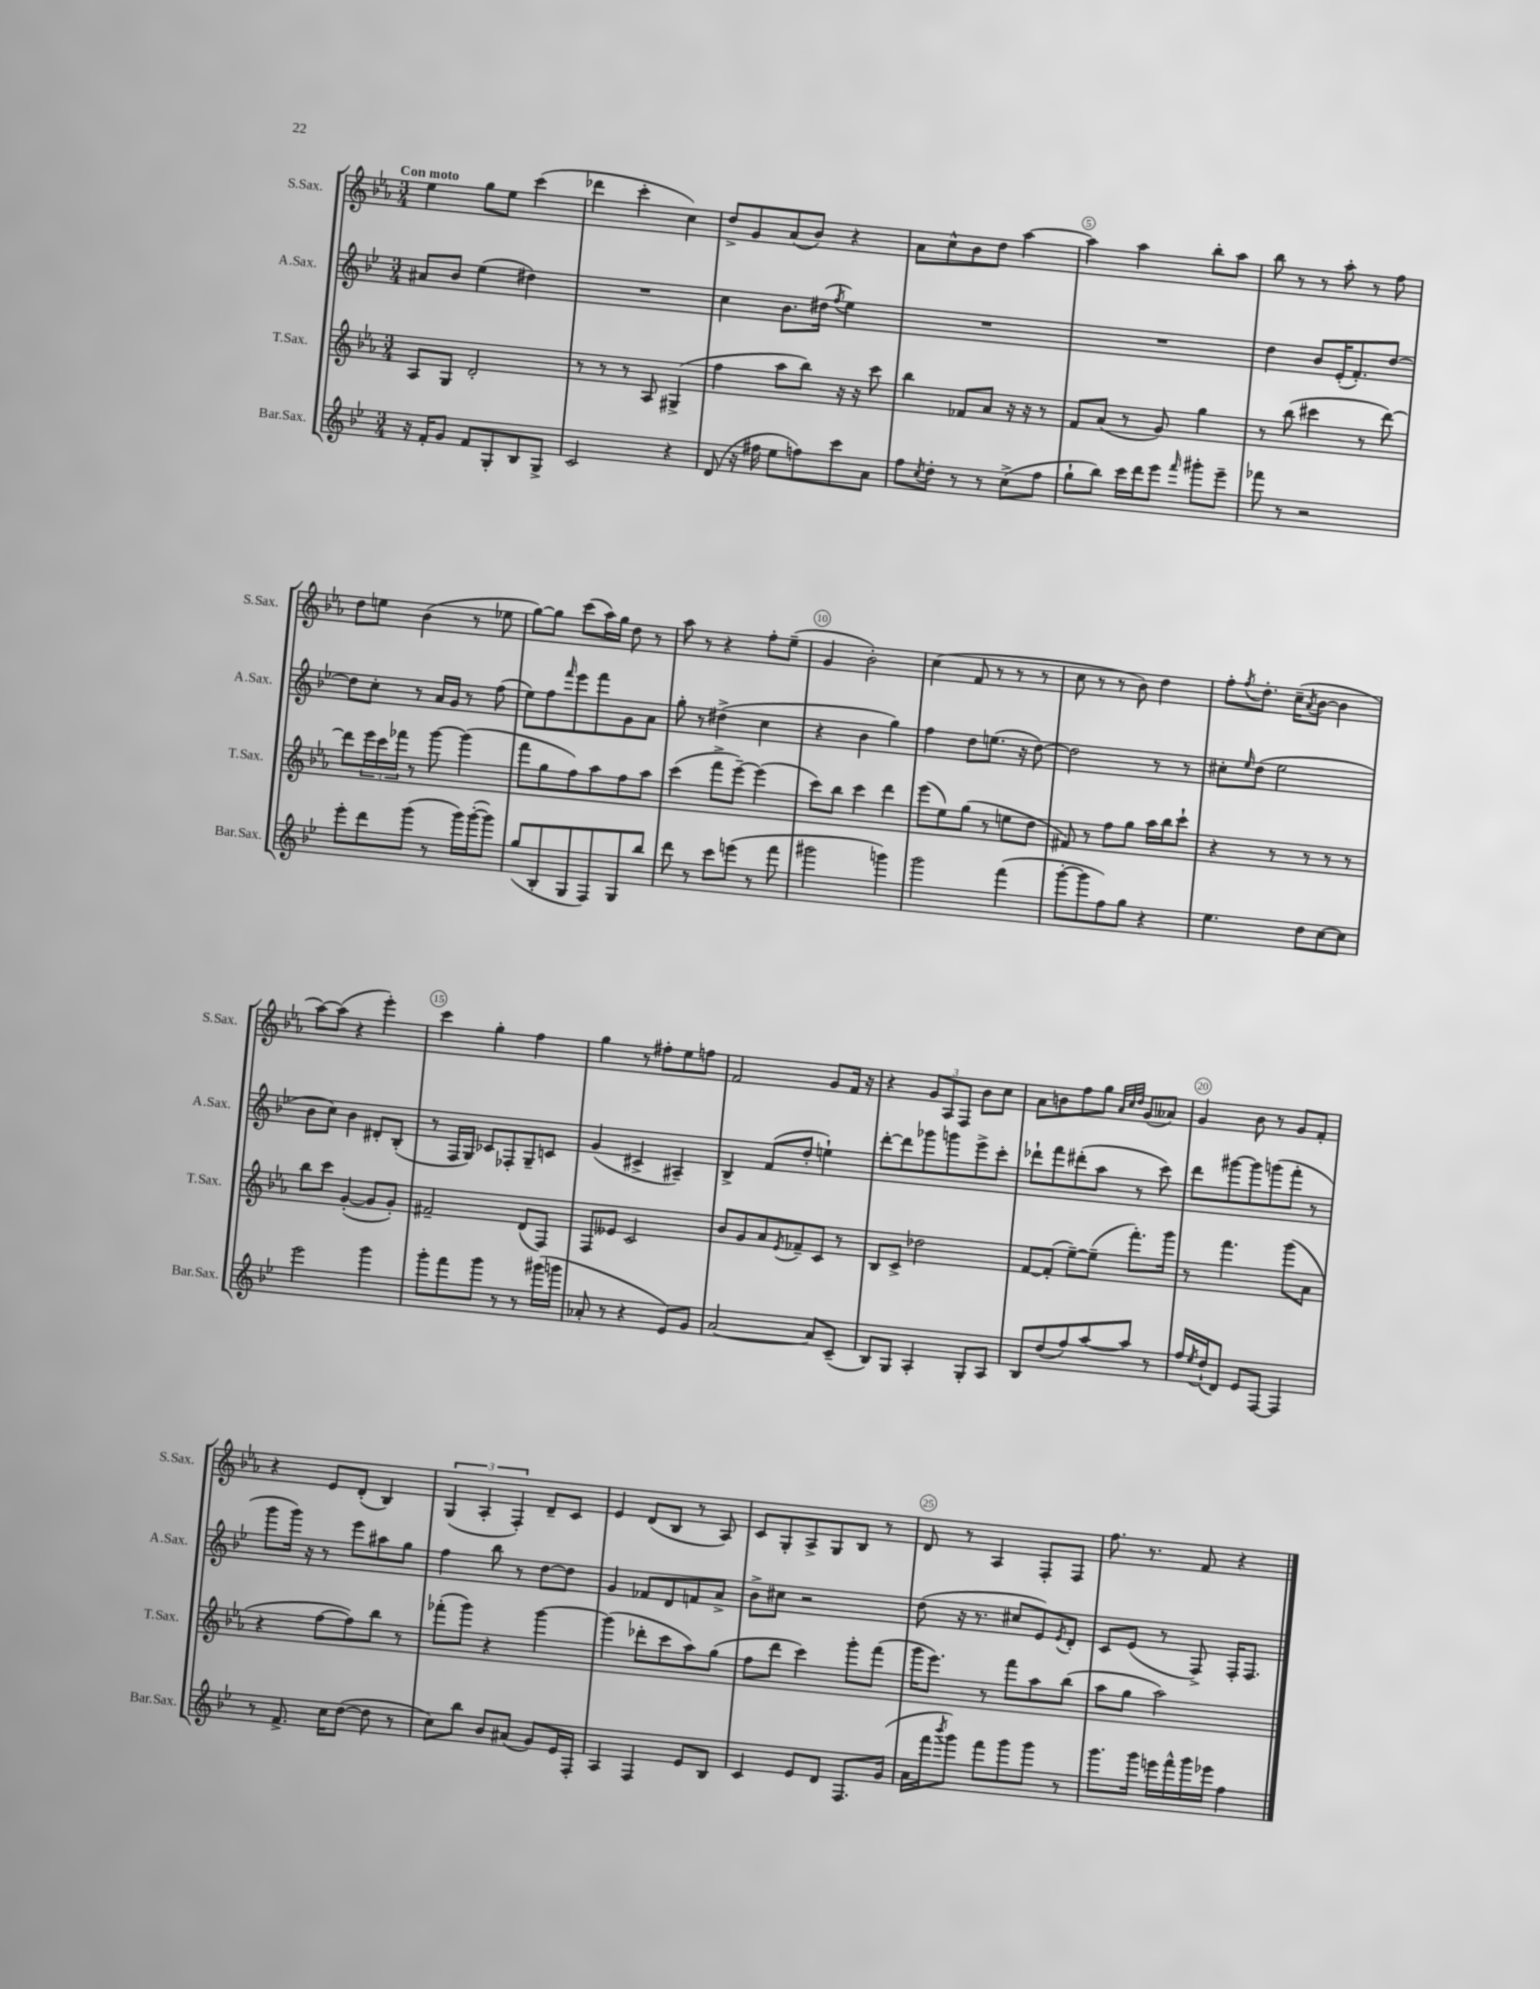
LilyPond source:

<<
\new StaffGroup <<
\new Staff = "s0" \with { instrumentName = "S.Sax." shortInstrumentName = "S.Sax." } {
    \clef treble \key ees \major \numericTimeSignature \time 3/4 \tempo "Con moto"
    ees''4 g''8 ees''8 c'''4( |
    des'''4 c'''4-. c''4) |
    d''8-> g'8 aes'8( bes'8) r4 |
    aes'8 c''8-^ bes'8 d''8 aes''4~ |
    aes''4 aes''4 bes''8-. aes''8 |
    bes''8 r8 r8 aes''8-. r8 f''8 |
    d''8 e''8 bes'4( r8 ees''8 |
    g''8~) g''8 c'''8( aes''16) g''16 d''8 r8 |
    aes''8 r8 r4 f''8-. ees''8--( |
    g'4 bes'2-.) |
    c''4( f'8 r8 r8 r8 |
    c''8 r8 r8 bes'8) d''4 |
    f''8-. \acciaccatura { f''8 } d''8.-. c''16--( \acciaccatura { aes'8 } bes'8~ bes'4 |
    aes''8~) aes''8( r4 ees'''4-.) |
    c'''4 g''4-. f''4 |
    g''4 r8 fis''8-. ees''8 f''8 |
    f'2 g'8 f'16 r16 |
    r4 \tuplet 3/2 { g'8 aes8 f8 } bes'8 c''8 |
    aes'8 b'8 f''8 g''8 \grace { aes'32 c''32 d''32 } g'8( aeses'8) |
    g'4 bes'8 r8 g'8 f'8-. |
    r4 ees'8 d'8-.( bes4) |
    \tuplet 3/2 { g4( aes4-. f4-.) } d'8-- c'8 |
    ees'4 d'8( bes8 r8 aes8) |
    c'8 g8-. aes8-> g8 bes8 r8 |
    d'8 r8 aes4 f8-. f8 |
    f''8. r8. f'8 r4 \bar "|." |
}
\new Staff = "s1" \with { instrumentName = "A.Sax." shortInstrumentName = "A.Sax." } {
    \clef treble \key bes \major \numericTimeSignature \time 3/4
    ais'8 bes'8 ees''4( dis''4) |
    R2. |
    c''4 bes'8. dis''16( \acciaccatura { f''8 } ees''4) |
    R2. |
    R2. |
    d''4 bes'8 ees'16-.( f'8.-.) d''8~ |
    d''8 c''8-. r8 a'16 g'16 r8 f''8( |
    ees''8) f''8 \grace { f'''16 } ees'''8 f'''8 g'8 a'8 |
    g''8-. r8 dis''4->( c''4 |
    r4 bes'4 g''4) |
    f''4 d''8 e''8.( r16 d''8~) |
    d''2 r8 r8 |
    cis''8-. \grace { ees''16 } d''8( ees''2 |
    bes'8 c''8) bes'4 dis'8-. bes8-.( |
    r8 f16 g16) ces'8 fes8-. g8-- c'8 |
    g'4( cis'4-> ais4--) |
    bes4-> f'8( d''8-. e''4-!) |
    d'''8~-. d'''8 ges'''8 g'''8 ees'''8-> c'''8-. |
    des'''8-! f'''8 dis'''8-.( a''8 r8 c'''8) |
    d'''8 gis'''8~ gis'''8 g'''8( f'''8-. r8 |
    g'''8 g'''16) r16 r8 ees'''8 ais''8 g''8 |
    f''4 bes''8 r8 d''8~ d''8 |
    g'4 fes'8 d'8 f'8 a'8-> |
    bes'8-> cis''8 r2 |
    d''8( r16 r8. cis''8 ees'8) \acciaccatura { ees'8 } d'8-. |
    c'8 ees'8( r8 f8->) f16-. f8. \bar "|." |
}
\new Staff = "s2" \with { instrumentName = "T.Sax." shortInstrumentName = "T.Sax." } {
    \clef treble \key ees \major \numericTimeSignature \time 3/4
    aes8 g8 d'2-. |
    r8 r8 r8 aes8 gis4->( |
    f''4 aes''8 bes''8) r16 r16 c'''8 |
    bes''4 fes'8 aes'8 r16 r16 r8 |
    f'8 aes'8( r8 g'8) g''4 |
    r8 bes''8( cis'''4 r8 d'''8~) |
    d'''8 \tuplet 3/2 { ees'''16 c'''16 fes'''16 } r8 g'''8~ g'''4( |
    f'''8 g''8 f''8) aes''8 f''8 aes''8 |
    c'''4( f'''8-> ees'''8~--) ees'''4( |
    c'''8) bes''8 c'''4 d'''4 |
    ees'''8( ees''8) g''8( r8 e''8 d''8 |
    fis'8) r8 f''8 g''8 aes''16 bes''16 c'''8-! |
    r4 r8 r8 r8 r8 |
    bes''8 c'''8 g'4~-.( g'8 g'8-.) |
    fis'2-- d'8( f8) |
    f8 eeses'8 c'2 |
    bes'8 g'8 aes'8 \acciaccatura { ees'8 } fes'8-- c'8 r8 |
    bes8 c'8-> des''2 |
    f'8~ f'8-.( ees''8~--) ees''8--( f'''8.-.) g'''16 |
    r8 f'''4. g'''8( aes'8 |
    r4 f''8~ f''8) bes''8 r8 |
    fes'''8-.( g'''8) r4 g'''4~ |
    g'''4( des'''8-. c'''8 aes''8) g''8( |
    f''8 d'''8 c'''4) g'''8-. f'''8( |
    g'''16 ees'''8.) r8 f'''8 aes''8 bes''8( |
    aes''8 g''8 aes''2) \bar "|." |
}
\new Staff = "s3" \with { instrumentName = "Bar.Sax." shortInstrumentName = "Bar.Sax." } {
    \clef treble \key bes \major \numericTimeSignature \time 3/4
    r16 f'16-. g'8 f'8 g8-. bes8 g8-> |
    c'2 r4 |
    d'8( r16 fis''16 ees''8 f''8) c'''8 a'8 |
    f''8 \acciaccatura { c''8 } d''8-. r8 r8 c''8->( f''8 |
    g''8-! bes''8) c'''16 d'''16 ees'''8 \grace { f'''16 } gis'''8-. ees'''8-- |
    fes'''8 r8 r2 |
    ees'''8-. d'''8 g'''8( r8 g'''16) g'''16~-.( g'''8) |
    g''8( bes8-. g8 f8) g8 bes''8 |
    d'''8 r8 c'''8 e'''8( r8 f'''8 |
    gis'''2 g'''4) |
    g'''2 f'''4( |
    g'''8~-. g'''8 f''8) g''8 r4 |
    ees''4. d''8 c''8~ c''8 |
    ees'''2 g'''4 |
    g'''8-. f'''8 g'''8 r8 r8 gis'''16( g'''16 |
    aes'8-. r8 r4 ees'8) g'8 |
    a'2~ a'8 c'8--( |
    bes8) g8 a4-. g8-. a8 |
    bes8 d''8( f''8) a''8~ a''8 r8 |
    f''16 \acciaccatura { ees''8 } d''16-!( d'8) ees'8 f8~ f4 |
    r8 f'8.-> c''16 d''8~( d''8 r8 |
    c''8) bes''8 bes'8 ais'8( g'8) ees'16 f16-. |
    a4 f4 ees'8 bes8 |
    c'4 ees'8 d'8 f8. g'16( |
    a'16 f'''16 \acciaccatura { bes'''8 } g'''8) f'''8 g'''8 g'''8 r8 |
    g'''8. g'''16 e'''16 f'''16-^ g'''16 ees'''16 f''4 \bar "|." |
}
>>
>>
\layout { \context { \Score \override BarNumber.break-visibility = ##(#f #t #t) barNumberVisibility = #(every-nth-bar-number-visible 5) \override BarNumber.stencil = #(make-stencil-circler 0.1 0.3 ly:text-interface::print) } }
